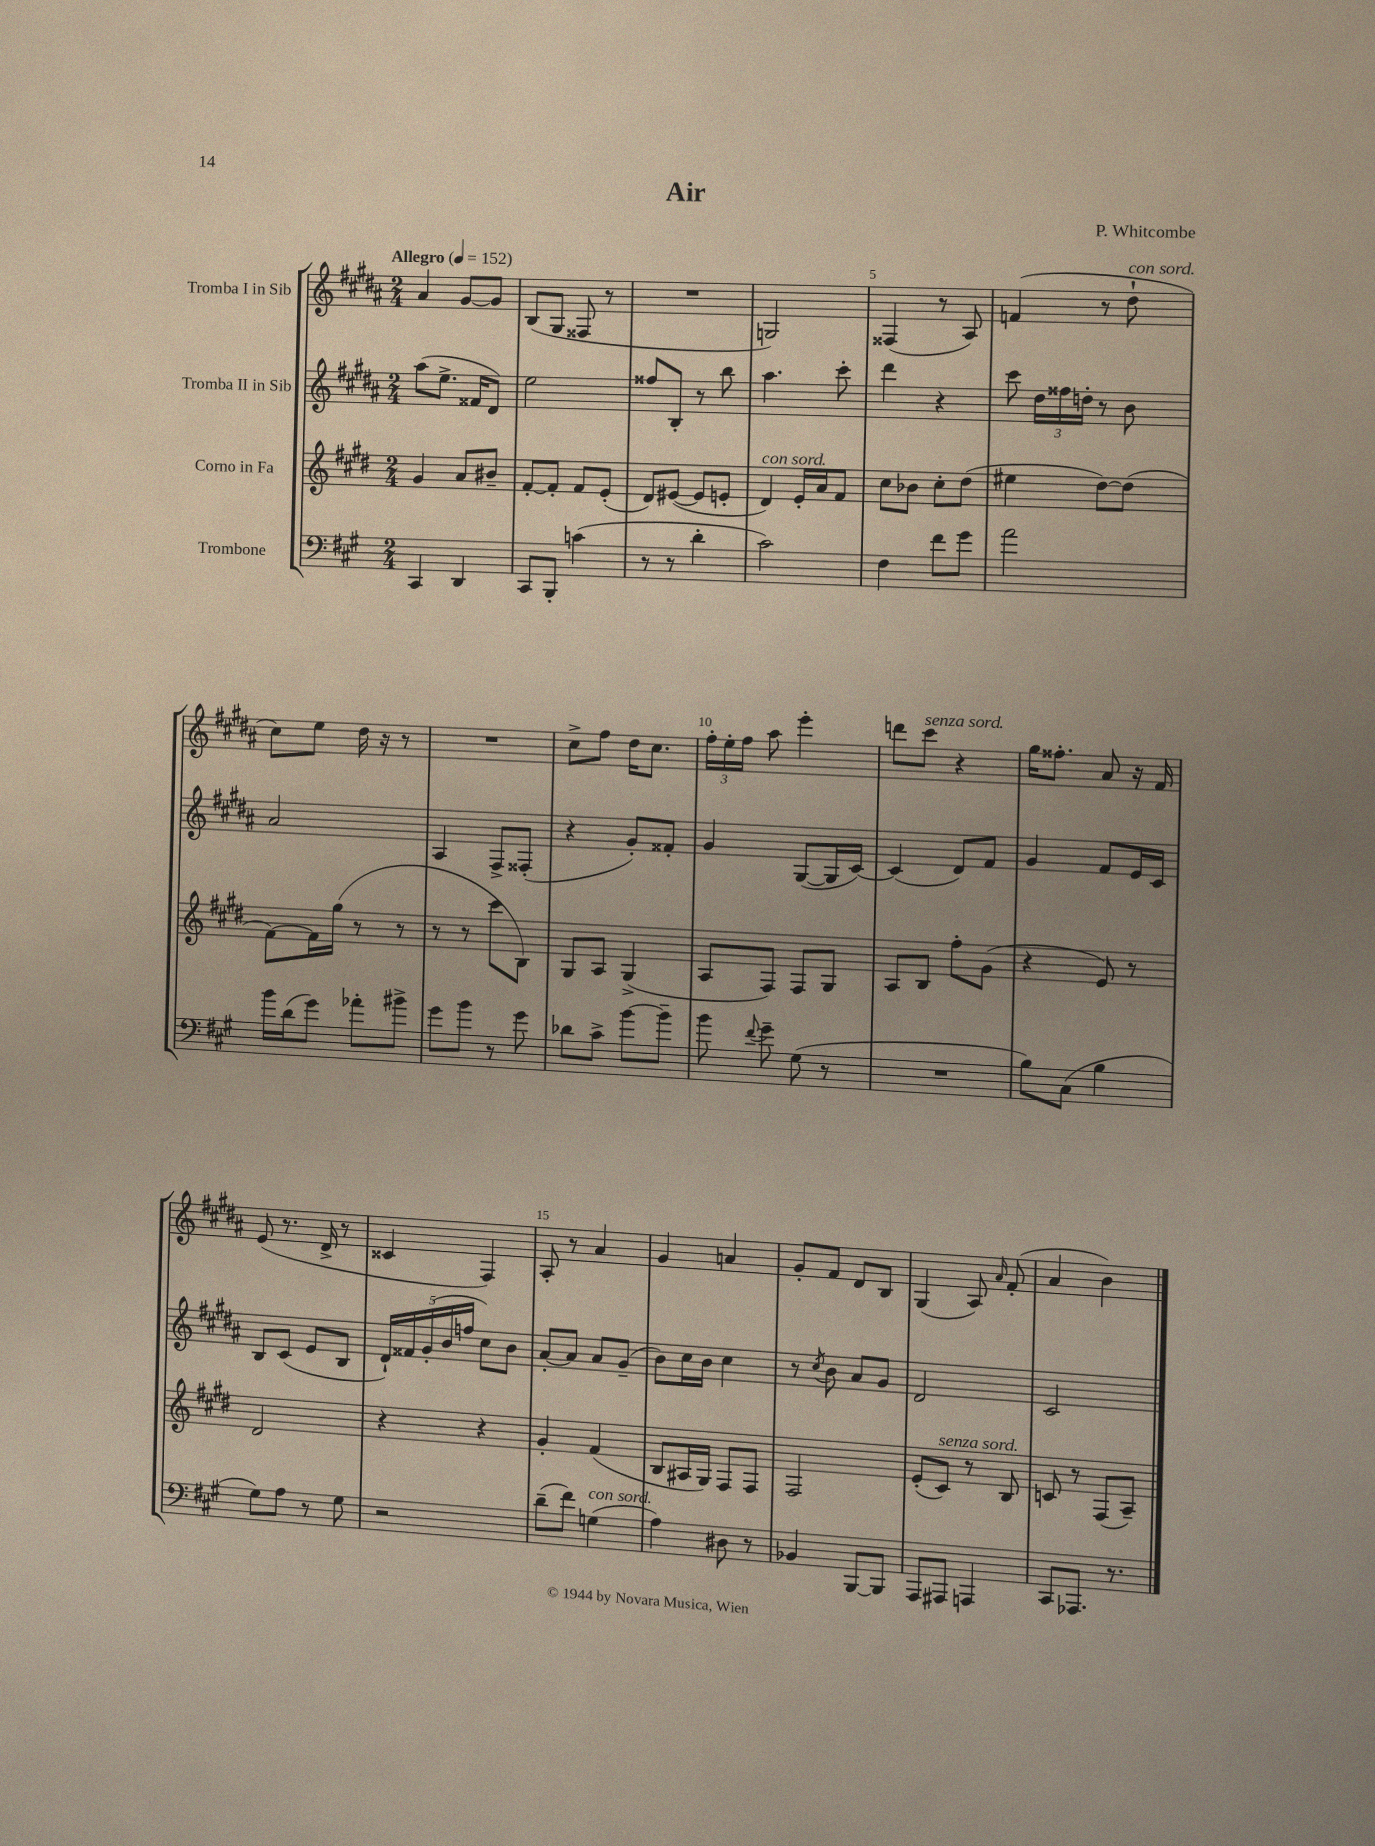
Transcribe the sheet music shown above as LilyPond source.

\header { title = "Air" composer = "P. Whitcombe" }
<<
\new StaffGroup <<
\new Staff = "s0" \with { instrumentName = "Tromba I in Sib" } {
    \clef treble \key b \major \numericTimeSignature \time 2/4 \tempo "Allegro" 4 = 152
    \autoBeamOff ais'4 gis'8[~ gis'8] |
    b8[( gis8] fisis8 r8 |
    R2 |
    g2) |
    fisis4( r8 ais8) |
    f'4( r8 dis''8-!^\markup { \italic "con sord." } |
    cis''8[) e''8] dis''16 r16 r8 |
    R2 |
    cis''8[-> fis''8] dis''16[ cis''8.] |
    \tuplet 3/2 { fis''16[-. e''16-. fis''16] } ais''8 e'''4-. |
    d'''8[ cis'''8]^\markup { \italic "senza sord." } r4 |
    gis''16[ fisis''8.]-. ais'8 r16 fis'16 |
    e'8( r8. dis'16-> r8 |
    cisis'4 fis4) |
    ais8-. r8 ais'4 |
    gis'4 a'4 |
    gis'8[-. fis'8] dis'8[ b8] |
    gis4( ais8) \grace { ais'16 } fis'8-.( |
    ais'4 b'4) \bar "|." |
}
\new Staff = "s1" \with { instrumentName = "Tromba II in Sib" } {
    \clef treble \key b \major \numericTimeSignature \time 2/4
    \autoBeamOff ais''8[( e''8.]-> fisis'16[ dis'8]) |
    e''2 |
    fisis''8[ b8]-. r8 b''8 |
    ais''4. cis'''8-. |
    dis'''4 r4 |
    cis'''8 \tuplet 3/2 { dis''16[ fisis''16 d''16]-. } r8 b'8 |
    ais'2 |
    ais4 fis8[-> fisis8]-.( |
    r4 gis'8[-.) fisis'8]-. |
    gis'4 gis8[~( gis16 cis'16]~) |
    cis'4( dis'8[) fis'8] |
    gis'4 fis'8[ e'16 cis'16] |
    b8[ cis'8]( e'8[ b8] |
    \tuplet 5/4 { dis'16[-!) fisis'16 gis'16-.( b'16 f''16] } cis''8[) b'8] |
    ais'8[~-. ais'8] ais'8[ gis'8]--( |
    b'8[) cis''16 b'16] cis''4 |
    r8 \acciaccatura { cis''8 } b'8 ais'8[ gis'8] |
    dis'2 |
    cis'2 \bar "|." |
}
\new Staff = "s2" \with { instrumentName = "Corno in Fa" } {
    \clef treble \key e \major \numericTimeSignature \time 2/4
    \autoBeamOff gis'4 a'8[ bis'8]-- |
    fis'8[~-. fis'8]-. fis'8[ e'8]-.( |
    dis'8[) eis'8]~( eis'8[ e'8]-. |
    dis'4^\markup { \italic "con sord." }) e'16[-. a'16 fis'8] |
    cis''8[ bes'8] cis''8[-. dis''8]( |
    eis''4 dis''8[~) dis''8]( |
    fis'8[~) fis'16 gis''16]( r8 r8 |
    r8 r8 cis'''8[ b8]) |
    gis8[ a8] gis4->( |
    a8[ fis8]) fis8[ gis8] |
    a8[ b8] fis''8[-. gis'8]( |
    r4 e'8) r8 |
    dis'2 |
    r4 r4 |
    gis'4-. fis'4( |
    b8[ ais16 gis16]) fis8[ fis8] |
    fis2 |
    e'8[-.( cis'8]^\markup { \italic "senza sord." }) r8 b8 |
    c'8 r8 fis8[( a8]--) \bar "|." |
}
\new Staff = "s3" \with { instrumentName = "Trombone" } {
    \clef bass \key a \major \numericTimeSignature \time 2/4
    \autoBeamOff cis,4 d,4 |
    cis,8[ b,,8]-. c'4( |
    r8 r8 d'4-. |
    cis'2) |
    fis4 fis'8[ gis'8] |
    a'2 |
    b'16[ d'16( gis'8]) aes'8[-. bis'8]-> |
    gis'8[ b'8] r8 gis'8 |
    des'8[ cis'8]-> b'8[~ b'8]-- |
    b'8 \appoggiatura { fis'8 } gis'8-- gis8( r8 |
    R2 |
    b8[) cis8]( b4 |
    gis8[) a8] r8 gis8 |
    r2 |
    d'8[--( fis'8]) g4^\markup { \italic "con sord." }( |
    a4) dis8 r8 |
    bes,4 b,,8[~ b,,8] |
    a,,8[ ais,,8] a,,4 |
    cis,8[ aes,,8.] r8. \bar "|." |
}
>>
>>
\layout { \context { \Score \override BarNumber.break-visibility = ##(#f #t #t) barNumberVisibility = #(every-nth-bar-number-visible 5) } }
